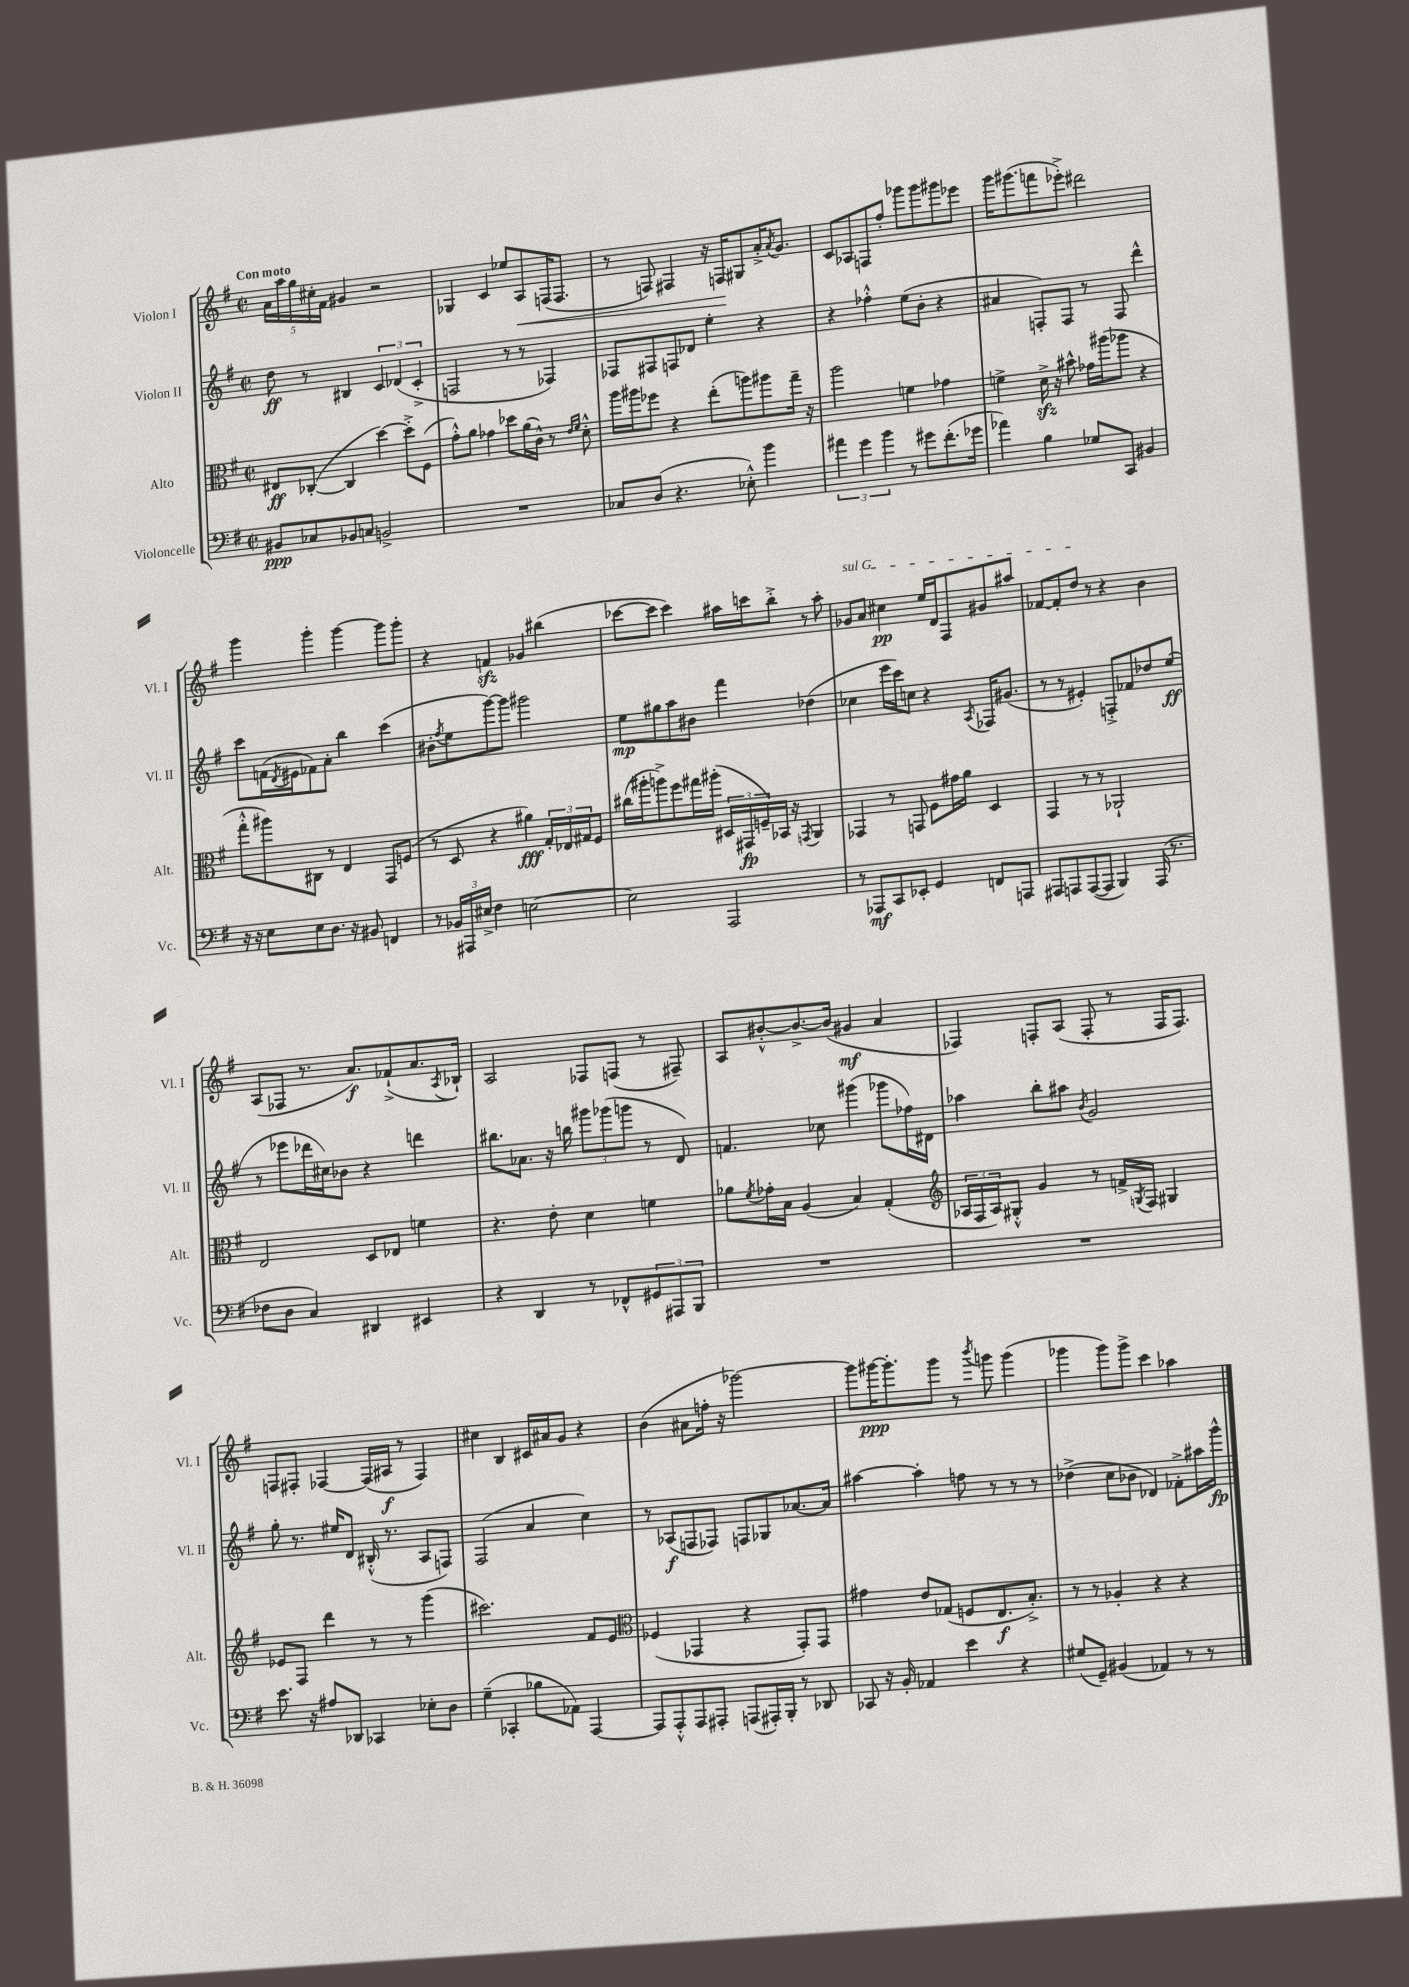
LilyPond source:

<<
\new StaffGroup <<
\new Staff = "s0" \with { instrumentName = "Violon I" shortInstrumentName = "Vl. I" } {
    \clef treble \key g \major \defaultTimeSignature \time 2/2 \tempo "Con moto"
    \tuplet 5/4 { a'16 a''16 g''16 cis''16-. fis'16 } gis'4 r2 |
    ges4 c'4 ees''8 a8\< f16( f8. |
    r8 f8) fis4 r16 f16\! gis8 a'16-.-> \acciaccatura { a'8 } g'8. |
    c'8 aes8 f8 fis''8-. ges'''8 ges'''8 gis'''8 ees'''8 |
    g'''16 gis'''8.( f'''8 ees'''8-.->) dis'''2 |
    g'''4 g'''4-. g'''4~ g'''8 g'''8-. |
    r4 f'4\sfz ges'4 bis''4( |
    ces'''8~ ces'''8 ces'''4) ais''16 c'''16 b''8-.-> r8 ais''8-. |
    \once \override TextSpanner.bound-details.left.text = \markup { \italic "sul G" } ges'8\startTextSpan a'8 cis''4\pp e''16 d'16 fis8 gis'8 ais''8 |
    fes'8~ fes'8-. d''8\stopTextSpan r8 r4 b'4 |
    a8( fes8 r8. a'8.\f) fes'8-!->( a'8. \acciaccatura { a8 } bes16-!) |
    a2 fes8 f8( r8 fis8--) |
    a8 bis'8~-.-^ bis'8.~-> bis'16( gis'4\mf a'4 |
    fes4) f8-. a8( f8-. r8 f16 f8.) |
    f8 fis8-. fes4~ fes16( ais16\f r8 fes4) |
    cis''4 b4 cis'16 ais'16 g'8 r4 |
    b'4( ais'8 f''16-. r16 ges'''2~) |
    ges'''8 gis'''16~\ppp gis'''8.-. gis'''8 r8 \acciaccatura { b'''8 } g'''8 g'''4( |
    ges'''4 ges'''8) ges'''8-> c'''4 aes''4 \bar "|." |
}
\new Staff = "s1" \with { instrumentName = "Violon II" shortInstrumentName = "Vl. II" } {
    \clef treble \key g \major \defaultTimeSignature \time 2/2
    d''8\ff r8 bis4 \tuplet 3/2 { c'4 des'4( c'4-.-> } |
    f2 r8 r8 fes4) |
    fes8 fis8 f8 des'8 e''4-. r4 |
    r4 fes''4-.-^ e''8( b'8-. r4 |
    ais'4 f8-.) f8 r8 f8 d'''4-^ |
    c'''8 f'16( \acciaccatura { d'8 } eis'16 fes'8) a'8-. b''4 c'''4( |
    bis'8-. \acciaccatura { fis''8 } e''8 g'''8~) g'''8 gis'''2 |
    e''8\mp gis''8 a''8 bis'8 fis'''4 des''4( |
    ces''4 e'''16 c'''16) c''8 r4 \acciaccatura { a8 } fes16 gis'8.( |
    r8 r8 eis'4-.) f8-.-> fes'8 des''8 e''8\ff( |
    r8 ees'''8 des'''16 cis''16) bes'8 r4 d'''4 |
    bis''8. aes'8. r16 b''16 \tuplet 3/2 { gis'''8 ges'''8( g'''8 } r8 d'8) |
    f'4. ces''8 gis'''4( ges'''8 fes''16) dis'16 |
    aes''4 b''8-. ais''8 \acciaccatura { b'8 } g'2 |
    g''8-. r8. eis''16 d'8 bis16-.-^( r8. a8 f8) |
    fis2( a'4 c''4) |
    r8 aes8\f( f8 fes8) f8 ges8 aes'8.~ aes'16 |
    ais''4~ ais''4-. f''8 r8 r8 r8 |
    des''4->( c''8 bes'8 des'4) fes'8-.-> ais''16 g'''16-^\fp \bar "|." |
}
\new Staff = "s2" \with { instrumentName = "Alto" shortInstrumentName = "Alt." } {
    \clef alto \key g \major \defaultTimeSignature \time 2/2
    eis8\ff ces8~-.( ces4 d''4~) d''8-.-> fis8( |
    g'8-.-^) a'8 ges'4 des''8 a'16( c'16-^) r8 \grace { e'16 fis'16 } d'8-.-^ |
    a''16 ais''16 fes''8 r4 e''8-.( a''8) ais''8 g''16-- r16 |
    a''2 f'4 ges'4 |
    f'4-> d'16->\sfz r16 bis'8-^ ges'16 ais''16( aes''8 r4 |
    g''8-.-^ ais''8) cis8 r8 e4 g,8 f8( |
    r8 d8 r4 ais'4\fff) \tuplet 3/2 { g16-. ees16 gis16 } fis8 |
    cis''16( ais''16-. a''8->) fis''8 gis''16 ais''16-.( \tuplet 3/2 { dis16 gis,16\fp f16--) } bes,16 r16 \acciaccatura { g,8 } a,4 |
    ges,4 r8 g,8 fis8 gis'16 a'16 d4 |
    g,4 r8 r8 aes,2-! |
    e2 d8 ees8 f'4 |
    r4. e'8-. d'4 f'4 |
    aes'8 \acciaccatura { fis'8 } ges'16-. b16 a4( b4) g4-.( |
    \clef treble \tuplet 3/2 { aes16 fis16 aes16) } gis8-.-^ g'4 r8 f'16-> \acciaccatura { g8 } fis16 gis4 |
    ees'8 fis8 d'''4 r8 r8 g'''4( |
    cis'''2.) fis'8 e'8 |
    \clef alto fes4( ges,4 r4 ges,8-.) ges,8 |
    gis'4 e'8 ges8( f8 e8.\f b8.-.->) |
    r8 r8 aes4-. r4 r4 \bar "|." |
}
\new Staff = "s3" \with { instrumentName = "Violoncelle" shortInstrumentName = "Vc." } {
    \clef bass \key g \major \defaultTimeSignature \time 2/2
    bis,8\ppp ces8 bes,8 c8 b,2-> |
    R1 |
    ces8 d8( r4. ees8-.-^) b'4 |
    \tuplet 3/2 { ais'4 g'4 b'4 } r8 gis'8 fis'8.-.( ges'16 |
    aes'4) b4 ges8 c,8 bis,4 |
    r16 r16 e8 e8 d8. r16 bis,8 f,4 |
    r8 \tuplet 3/2 { bes,16 ais,,16 eis16-> } fis4 e2~ |
    e2 a,,2 |
    r8 aes,,8\mf c,8 ees,8-. g,4 f,8 a,,8 |
    ais,,8 a,,8 a,,8~( a,,8 b,,4) a,,16( r8. |
    fes8 d8 c4) dis,4 eis,4 |
    r4 d,4 r8 fes,8-^ \tuplet 3/2 { gis,8 ais,,8 b,,8 } |
    R1 |
    R1 |
    e'8. r16 ais8 des,8 ces,4 ees8-. d8 |
    g4--( ces,4-. bes8 aes,8) a,,4~ |
    a,,8 a,,8-.-^ a,,8 ais,,8-. a,,8( ais,,16-.) b,,16-. r8 des,8 |
    ces,8 r16 b,16-. aes,4 e'4 r4 |
    gis8( g,8--) bis,4( aes,4) r8 r8 \bar "|." |
}
>>
>>
\layout { \context { \Score \remove "Bar_number_engraver" } }
